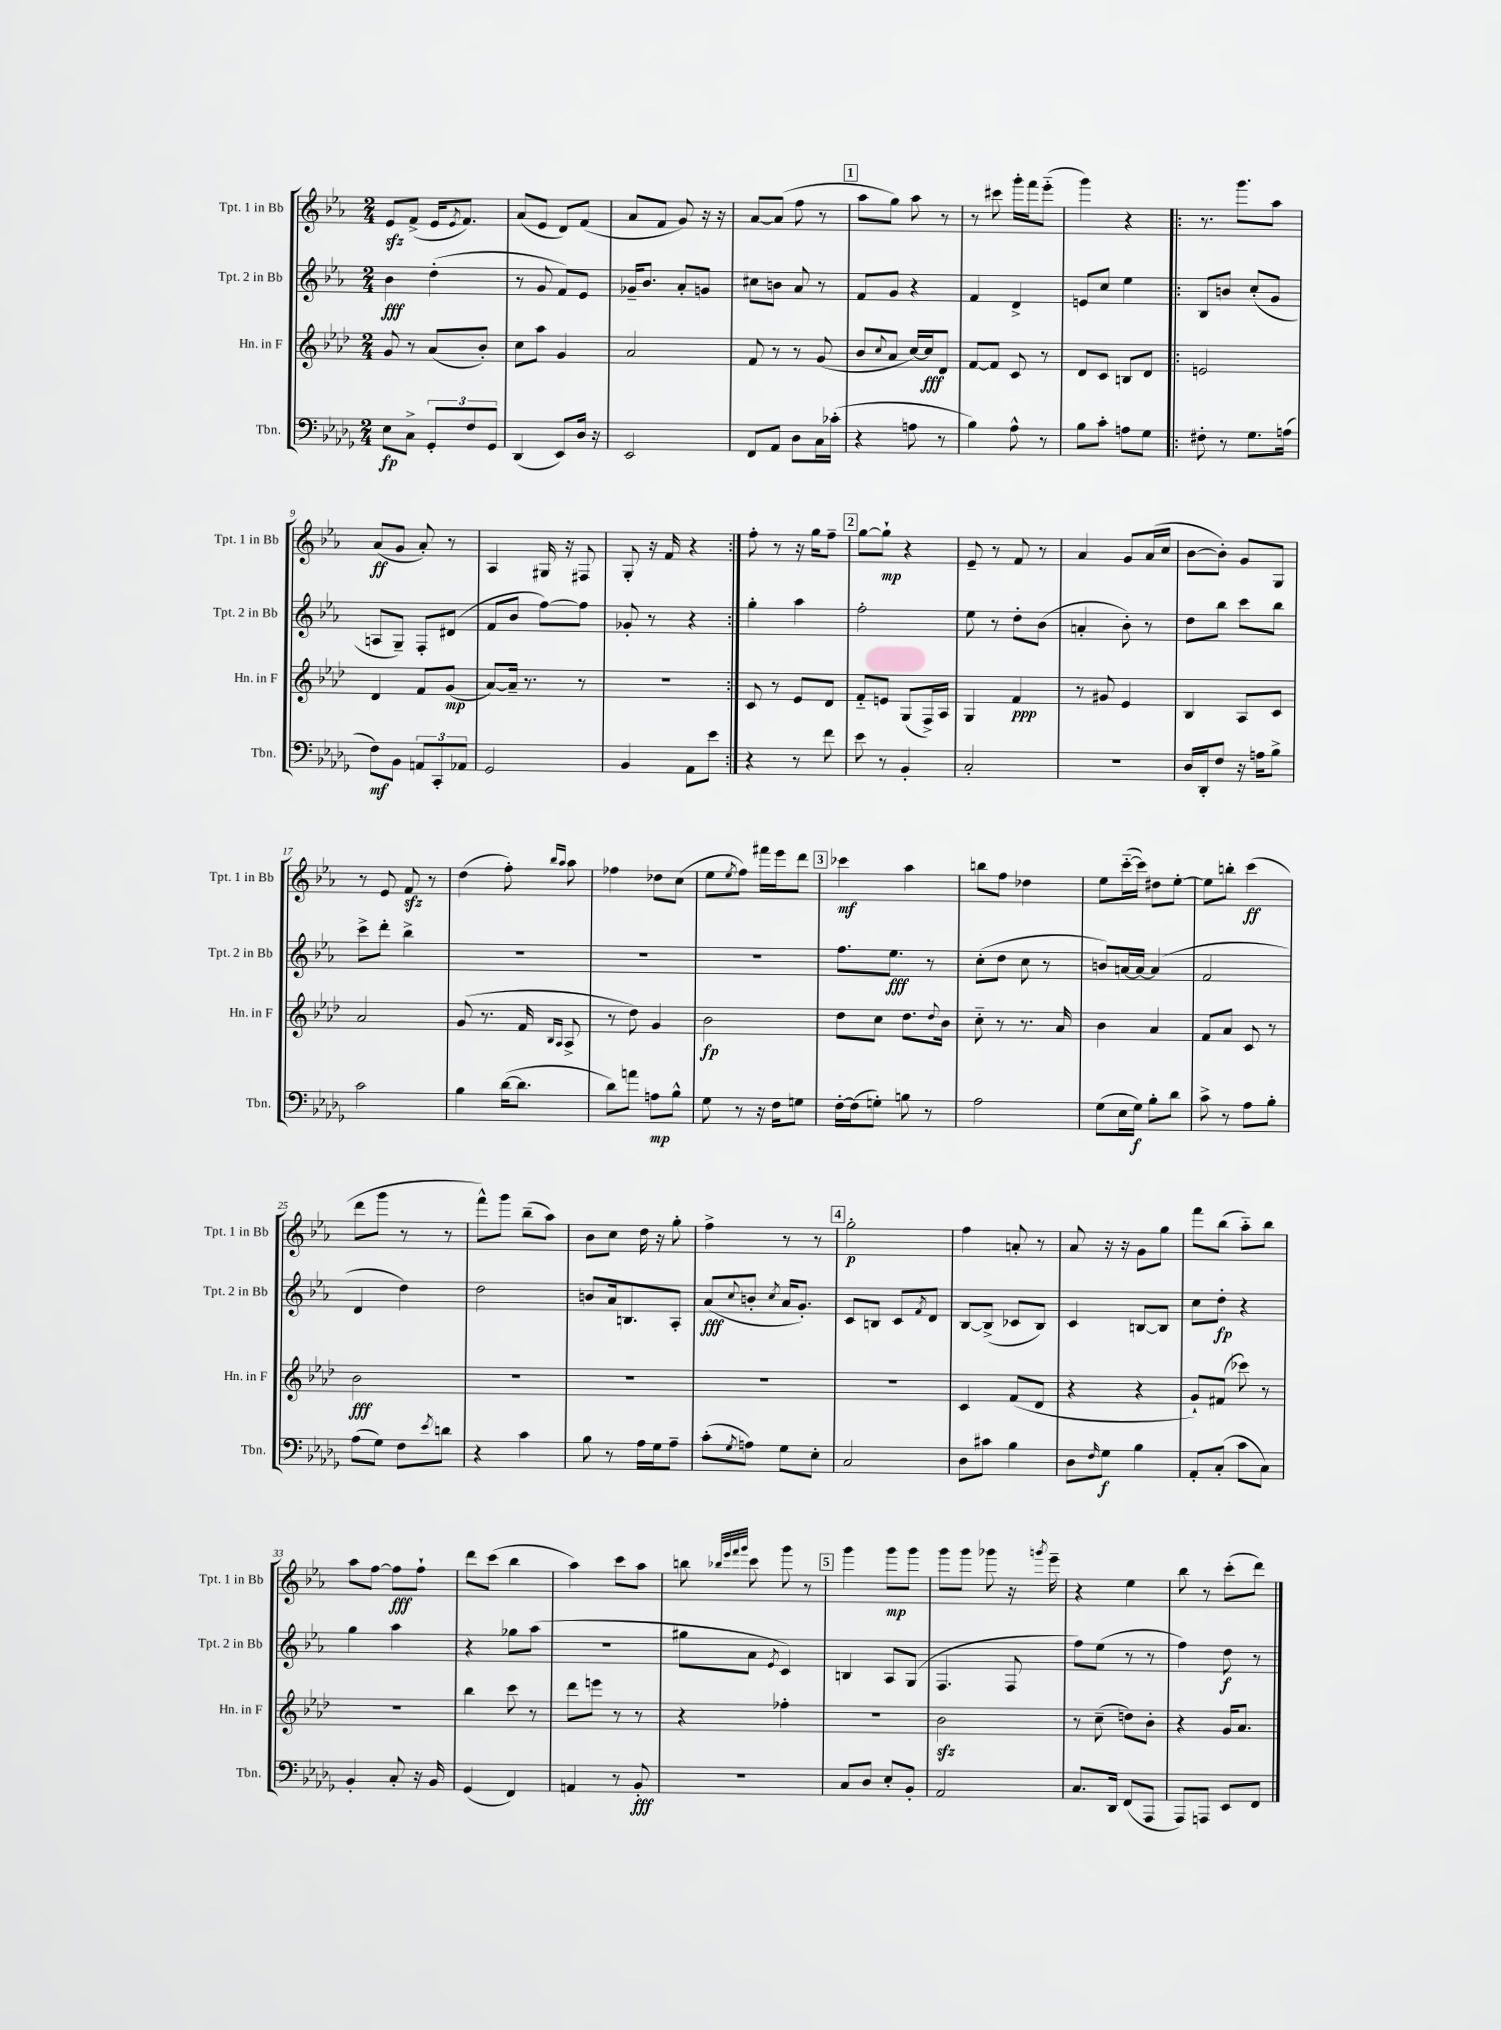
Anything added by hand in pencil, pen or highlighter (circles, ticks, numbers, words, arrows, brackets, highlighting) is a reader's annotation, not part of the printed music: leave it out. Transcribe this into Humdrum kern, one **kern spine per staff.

**kern	**kern	**kern	**kern
*staff4	*staff3	*staff2	*staff1
*clefF4	*clefG2	*clefG2	*clefG2
*k[b-e-a-d-g-]	*k[b-e-a-d-]	*k[b-e-a-]	*k[b-e-a-]
*M2/4	*M2/4	*M2/4	*M2/4
8E-	8g	4b-	8e-
8C^	8r	.	(8f^
12GG-'	(8a-	(4dd'	16e-
.	.	.	8qe-
.	.	.	8.f)
12F	.	.	.
.	8b-')	.	.
12GG-	.	.	.
=	=	=	=
(4DD-	8cc	8r	(8a-
.	8aa-	8g	8e-
8EE-)	4g	8f)	8d)
16D-	.	8e-	(8f
16r	.	.	.
=	=	=	=
2EE-	2a-	16g-~	8a-
.	.	8.b-	.
.	.	.	8f
.	.	8a-'	8g)
.	.	8g	16r
.	.	.	16r
=	=	=	=
8FF	8f	8cc#	[8a-
8AA-	8r	8b	(8a-]
8D-	8r	8a-	8ff
16C	(8g	8r	8r
(16c-'	.	.	.
=	=	=	=
4r	8b-	8f	8aa-
.	8qqcc	.	.
.	8a-	8g	8gg)
8A	[16cc)	4r	8aa-
.	16cc]	.	.
8r	8d-	.	8r
=	=	=	=
4B-)	[8f	4f	8r
.	8f]	.	8ccc#
8A-^^	8c	4d^	16ggg'
.	.	.	16fff
8r	8r	.	(8eee-'~
=	=	=	=
8B-	8d-	8e	4ggg)
8c'	8c	8cc	.
8A	8B	4ee-	4r
8G-	8d-	.	.
=!|:	=!|:	=!|:	=!|:
8F#'	2e	8B-	8.r
8r	.	8b	.
.	.	.	8.ggg
8.G-	.	(8cc'	.
.	.	8g	8aa-
(16A	.	.	.
=	=	=	=
8F)	4d-	8A	(8a-
8BB-	.	8G~)	8g
12AA	8f	8F'	8a-')
12CC'	.	.	.
.	(8g	(8d#	8r
12AA-	.	.	.
=	=	=	=
2GG-	[8a-)	8f	4A-
.	16a-~]	8b-	.
.	8.r	.	.
.	.	[8ff)	16G#
.	.	.	16r
.	8r	8ff]	8F#
=	=	=	=
4BB-	2r	8g-'	8G'
.	.	8r	16r
.	.	.	16f
8AA-	.	4r	4r
8e-	.	.	.
=:|!	=:|!	=:|!	=:|!
4r	8c	4gg'	8ff'
.	8r	.	8r
8r	8e-	4aa-	16r
.	.	.	16gg
8f	8d-	.	8ff~
=	=	=	=
8e-	8f'~	2ff'	[8gg
8r	8e	.	8gg`]
4BB-'	(8G	.	4r
.	16F^)	.	.
.	16A-	.	.
=	=	=	=
2C'	4G	8ee-	8e-~
.	.	8r	8r
.	4f	8dd'	8f
.	.	(8b-	8r
=	=	=	=
2r	8r	4a'	4a-
.	8g#	.	.
.	4e-	8b-')	8g
.	.	8r	(16a-
.	.	.	16cc
=	=	=	=
16D-	4B-	8dd	[8b-
16DD-'	.	.	.
8F	.	8bb-	8b-'])
16r	8A-	8ccc	8g
16A	.	.	.
8B-^	8c	8bb-	8G
=	=	=	=
2c	2a-	8ccc^	8r
.	.	8ddd'	8e-
.	.	4bb-^	8f
.	.	.	8r
=	=	=	=
4B-	(8g	2r	(4dd
.	8.r	.	.
([16d-	.	.	8ff')
8.d-]	16f	.	.
.	16qqB-	.	16qqbb-
.	16qqA-	.	16qqaa-
.	8A-^	.	8aa-
=	=	=	=
8d-)	8r	2r	4ff-
8a	8dd-)	.	.
8A	4g	.	8dd-
8B-^^	.	.	(8cc
=	=	=	=
8G-	2b-	2r	8ee-
.	.	.	8qee-
8r	.	.	8ff)
16r	.	.	16fff#
16F	.	.	16eee-
8G	.	.	8ddd
=	=	=	=
[16F'	8dd-	8.ff	4ccc-
(16F]	.	.	.
8G')	8cc	.	.
.	.	8.ee-	.
8B	8.dd-	.	4aa-
8r	.	8r	.
.	8qqdd-	.	.
.	16b-	.	.
=	=	=	=
2A-	8cc'~	(8cc'	8bb
.	8r	8dd	8ff
.	8.r	8cc	4dd-
.	.	8r	.
.	16a-	.	.
=	=	=	=
(8G-	4b-	8b)	8ee-
16E-	.	[16a	([16ccc'~
16G-)	.	16a_	16ccc])
8B-'	4a-	(4a]	8dd#
8d-	.	.	[8ee-'
=	=	=	=
8c^	8f	2f	8ee-]
8r	8a-	.	8bb'
8A-	8c	.	(4ccc
8B-'	8r	.	.
=	=	=	=
(8A-	2b-	4d	8ddd
8G-)	.	.	8ggg
8F	.	4dd)	8r
8qe-	.	.	.
8d	.	.	8r
=	=	=	=
4r	2r	2dd	8fff^^)
.	.	.	8ggg
4c	.	.	(8bb-~
.	.	.	8aa-)
=	=	=	=
8B-	2r	8b	8b-
8r	.	16a-	8cc
.	.	8.B	.
16A-	.	.	16dd
16G-	.	.	16r
8A-~	.	8A-'	8gg'
=	=	=	=
(8c'	2r	(8a-	4ff^
8qG-	.	8qqcc	.
8A)	.	8b'	.
.	.	8qcc	.
8G-	.	16a-	8r
.	.	8.g')	.
8E-'	.	.	8r
=	=	=	=
2C	2r	8c	2gg'
.	.	8B	.
.	.	8c	.
.	.	8qf	.
.	.	8d	.
=	=	=	=
8D-	4c	[8B-	4ff
8c#	.	(8B-^]	.
4B-	(8f	8c-	8a'
.	8d-	8B-)	8r
=	=	=	=
8D-	4r	4c	8a-
16qqF	.	.	.
8G-	.	.	16r
.	.	.	16r
4B-	4r	[8B	8g
.	.	8B]	8gg
=	=	=	=
8AA-'	8g`)	8cc	8fff
(8C'	(8f#	8dd'	(8bb-
8c	8ccc-)	4r	8aa-'~)
8C)	8r	.	8bb-
=	=	=	=
4BB-'	2r	4gg	8aa-
.	.	.	[8ff
8C'	.	4aa-	8ff]
16r	.	.	8ff`
16BB-	.	.	.
=	=	=	=
(4GG-	4bb-	4r	8ddd
.	.	.	(8ccc
4FF)	8ccc	8gg-	4bb-
.	8r	(8aa-	.
=	=	=	=
4AA	8ddd-	2r	4aa-)
.	8eee	.	.
8r	8r	.	8ccc
8BB-'	8r	.	8aa-
=	=	=	=
2r	4r	8gg#	8bb
.	.	.	32qqbb-
.	.	.	32qqeee-
.	.	.	32qqfff
.	.	.	32qqggg
.	.	8a-	8ccc
.	.	8qe-	.
.	4ff-'	4c)	8ggg
.	.	.	8r
=	=	=	=
8C	2r	4B	4ggg
8D-	.	.	.
8E-'	.	8A-	8ggg
8BB-'	.	(8G	8ggg
=	=	=	=
2AA-	2b-	4.F	8ggg
.	.	.	8ggg
.	.	.	8ggg-
.	.	8F	16r
.	.	.	8qggg
.	.	.	16eee-~
=	=	=	=
8.C	8r	8ff)	4r
.	(8cc~	(8ee-	.
16DD-	.	.	.
(8FF	8dd)	8r	4ee-
8AAA-	8b-'	8r	.
=	=	=	=
8AAA-)	4r	4ff)	8bb-
8AAA	.	.	8r
8EE-	16g	8dd	(8ccc'
.	8.a-	.	.
8FF	.	8r	8ddd)
==	==	==	==
*-	*-	*-	*-
